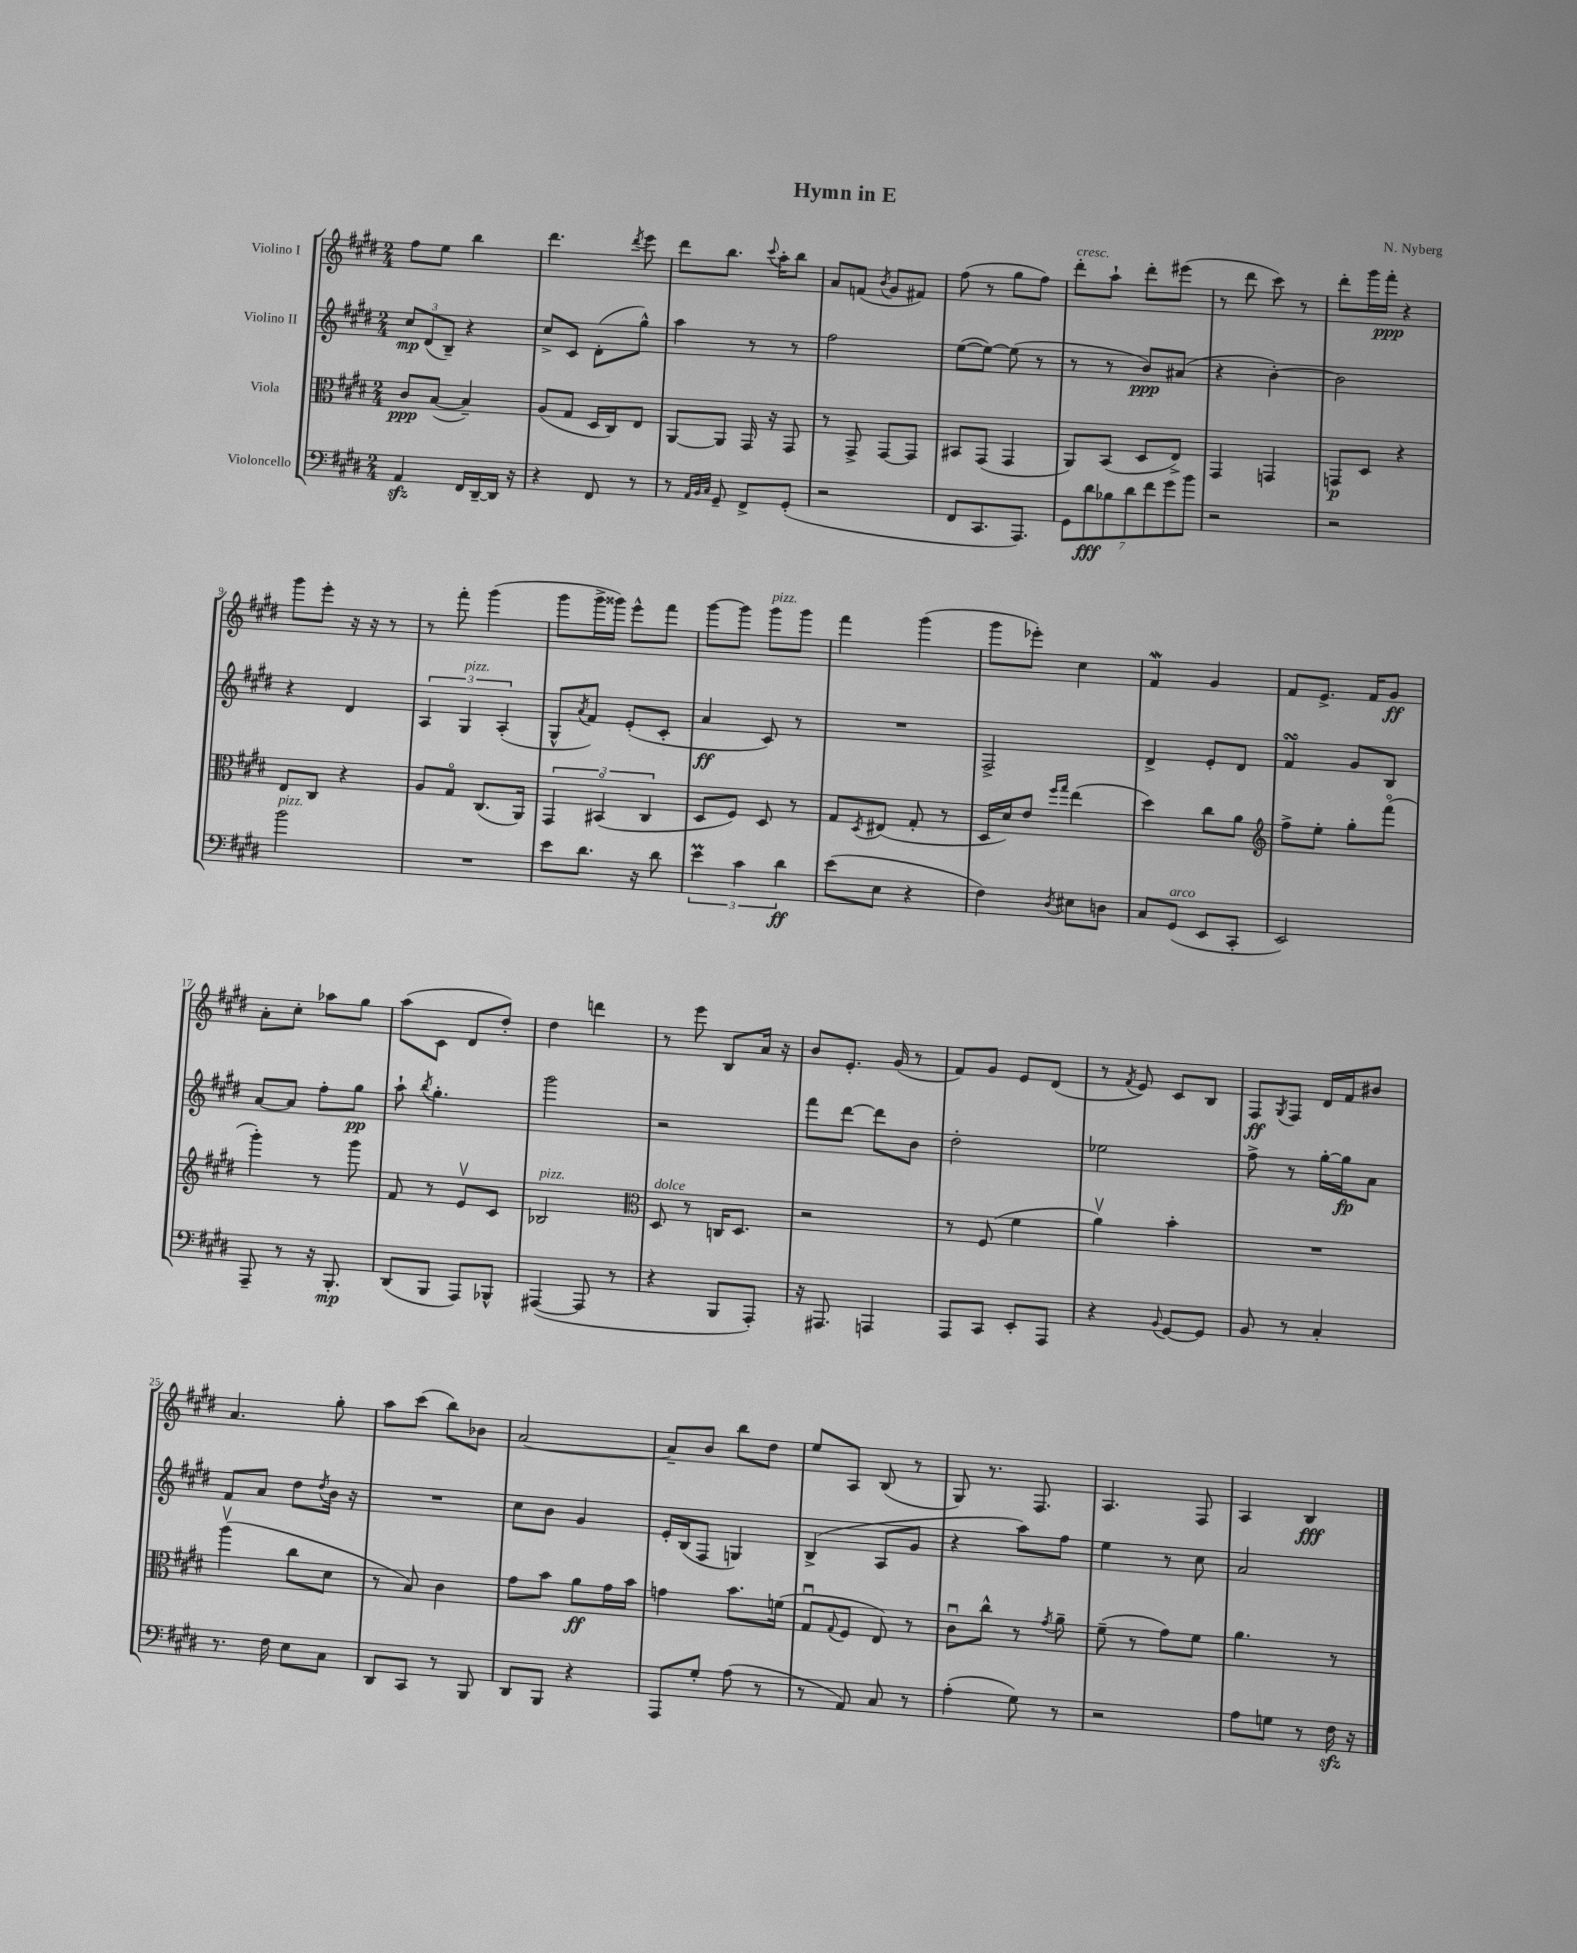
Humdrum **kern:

**kern	**dynam	**kern	**dynam	**kern	**dynam	**kern	**dynam
*part4	*part4	*part3	*part3	*part2	*part2	*part1	*part1
*staff4	*staff4	*staff3	*staff3	*staff2	*staff2	*staff1	*staff1
*I"Violoncello	*	*I"Viola	*	*I"Violino II	*	*I"Violino I	*
*clefF4	*	*clefC3	*	*clefG2	*	*clefG2	*
*k[f#c#g#d#]	*	*k[f#c#g#d#]	*	*k[f#c#g#d#]	*	*k[f#c#g#d#]	*
*M2/4	*	*M2/4	*	*M2/4	*	*M2/4	*
=1	=1	=1	=1	=1	=1	=1	=1
4AAzz/	.	8c#/L	ppp	12cc#/L	mp	8ff#\L	.
.	.	.	.	(12d#/	.	.	.
.	.	([8B/J	.	.	.	8ee\J	.
.	.	.	.	12B~/J)	.	.	.
16FF#/LL	.	4B~/])	.	4r	.	4bb\	.
[16DD#~/	.	.	.	.	.	.	.
16DD#/JJ]	.	.	.	.	.	.	.
16r	.	.	.	.	.	.	.
=2	=2	=2	=2	=2	=2	=2	=2
4r	.	(8A/L	.	8cc#^/L	.	4.ddd#\	.
.	.	8G#/J	.	8c#/J	.	.	.
8FF#/	.	16D#/LL	.	(8d#'\L	.	.	.
.	.	16C#/J)	.	.	.	.	.
.	.	.	.	.	.	8qddd#/	.
8r	.	8E/J	.	8gg#^^\J)	.	8eee\	.
=3	=3	=3	=3	=3	=3	=3	=3
8r	.	[8AA/L	.	4aa\	.	8ddd#\L	.
32qqAA/LLL	.	.	.	.	.	.	.
32qqBB/	.	.	.	.	.	.	.
32qqC#/JJJ	.	.	.	.	.	.	.
8GG#~/	.	8AA/J]	.	.	.	8.bb\J	.
8FF#^/L	.	16GG#/	.	8r	.	.	.
.	.	.	.	.	.	8qqccc#/	.
.	.	16r	.	.	.	16aa'\KL	.
(8GG#'/J	.	8GG#/	.	8r	.	8bb\J	.
=4	=4	=4	=4	=4	=4	=4	=4
2r	.	8r	.	2ff#\	.	8a/L	.
.	.	8GG#^/	.	.	.	(8fn/J	.
.	.	.	.	.	.	8qb/	.
.	.	[8GG#/L	.	.	.	8g#/L	.
.	.	8GG#/J]	.	.	.	8f#X/J)	.
=5	=5	=5	=5	=5	=5	=5	=5
8FF#/L	.	8BB#X/L	.	([8ee\L	.	(8ff#\	.
8.CC#/	.	(8GG#/J	.	8ee\J_)	.	8r	.
.	.	4GG#/	.	(8ee\]	.	8gg#\L	.
8.AAA/J)	.	.	.	.	.	.	.
.	.	.	.	8r	.	8ff#\J)	.
=6	=6	=6	=6	=6	=6	=6	=6
!	!	!	!	!	!	!LO:TX:a:i:t=cresc.	!
14GG#\L	.	8AA/L)	.	8r	.	8ddd#'\L	.
14d#\	fff	.	.	.	.	.	.
.	.	(8BB/J	.	8r	.	8aa`\J	.
14B-X\	.	.	.	.	.	.	.
14d#\	.	.	.	.	.	.	.
.	.	8D#/L	.	8b/L)	ppp	8ddd#'\L	.
14f#\	.	.	.	.	.	.	.
14g#\	.	.	.	.	.	.	.
.	.	8E^/J)	.	(8a#X/J	.	(8eee#X\J	.
14b\J	.	.	.	.	.	.	.
=7	=7	=7	=7	=7	=7	=7	=7
2r	.	4GG#/	.	4r	.	8r	.
.	.	.	.	.	.	8ddd#\	.
.	.	4GGn/	.	[4b'\)	.	8ccc#\)	.
.	.	.	.	.	.	8r	.
=8	=8	=8	=8	=8	=8	=8	=8
2r	.	8GGn/L	p	2b\]	.	8ddd#'\L	.
.	.	8D#/J	.	.	.	16ggg#\L	.
.	.	.	.	.	.	16fff#'\JJ	ppp
.	.	4r	.	.	.	4r	.
!!LO:LB:g=z
=9	=9	=9	=9	=9	=9	=9	=9
!LO:TX:a:i:t=pizz.	!	!	!	!	!	!	!
2b\	.	8E/L	.	4r	.	8ggg#\L	.
.	.	8C#/J	.	.	.	8eee'\J	.
.	.	4r	.	4d#/	.	16r	.
.	.	.	.	.	.	16r	.
.	.	.	.	.	.	8r	.
=10	=10	=10	=10	=10	=10	=10	=10
2r	.	8A/L	.	6A/	.	8r	.
.	.	8G#/J	.	.	.	8fff#'\	.
!	!	!	!	!LO:TX:a:i:t=pizz.	!	!	!
.	.	.	.	6G#/	.	.	.
.	.	(8.C#/L	.	.	.	(4ggg#\	.
.	.	.	.	(6A'/	.	.	.
.	.	16AA/Jk)	.	.	.	.	.
=11	=11	=11	=11	=11	=11	=11	=11
8e\L	.	6GG#/	.	8G#^^/L	.	8ggg#\L	.
.	.	.	.	8qa/	.	.	.
8.d#\J	.	.	.	8f#/J)	.	16ggg#^\L	.
.	.	(6BB#X/	.	.	.	.	.
.	.	.	.	.	.	16ggg##X\JJ)	.
.	.	.	.	(8e'/L	.	8eee^^\L	.
16r	.	.	.	.	.	.	.
.	.	6C#/	.	.	.	.	.
8d#\	.	.	.	8c#'/J	.	8fff#\J	.
=12	=12	=12	=12	=12	=12	=12	=12
6eM\	.	8D#/L	.	4a/	ff	[8ggg#\L	.
.	.	8F#/J)	.	.	.	8ggg#\J]	.
6c#\	.	.	.	.	.	.	.
!	!	!	!	!	!	!LO:TX:a:i:t=pizz.	!
.	.	8D#/	.	8c#/)	.	8ggg#\L	.
6d#\	ff	.	.	.	.	.	.
.	.	8r	.	8r	.	8ggg#\J	.
=13	=13	=13	=13	=13	=13	=13	=13
(8e\L	.	8G#/L	.	2r	.	4fff#\	.
.	.	8qD#/	.	.	.	.	.
8E\J	.	(8E#X/J	.	.	.	.	.
4r	.	8G#'/	.	.	.	(4ggg#\	.
.	.	8r	.	.	.	.	.
=14	=14	=14	=14	=14	=14	=14	=14
4F#\)	.	16D#/LL	.	2F#^/	.	8ggg#\L	.
.	.	16d#/J)	.	.	.	.	.
.	.	8e/J	.	.	.	8eee-X'\J)	.
.	.	16qqff#/LL	.	.	.	.	.
8qD#/	.	16qqgg#/JJ	.	.	.	.	.
8E#X\L	.	(4ee\	.	.	.	4cc#\	.
8Dn\J	.	.	.	.	.	.	.
=15	=15	=15	=15	=15	=15	=15	=15
8C#/L	.	4dd#\)	.	4d#^/	.	4f#W/	.
!LO:TX:a:i:t=arco	!	!	!	!	!	!	!
(8GG#/J	.	.	.	.	.	.	.
8EE/L	.	8cc#\L	.	8e'/L	.	4g#/	.
8CC#'/J	.	8a\J	.	8d#/J	.	.	.
=16	=16	=16	=16	=16	=16	=16	=16
*	*	*clefG2	*	*	*	*	*
2EE/)	.	8ff#^\L	.	4f#sSSS/	.	8f#/L	.
.	.	8ee'\J	.	.	.	8.e^/J	.
.	.	8gg#'\L	.	8g#/L	.	.	.
.	.	.	.	.	.	16f#/KL	.
.	.	(8fff#\J	.	8B/J	.	8g#/J	ff
!!LO:LB:g=z
=17	=17	=17	=17	=17	=17	=17	=17
8AAA~/	.	4ggg#'\)	.	[8a/L	.	8a'\L	.
8r	.	.	.	8a/J]	.	8cc#'\J	.
16r	.	8r	.	8ff#'\L	.	8aa-X\L	.
8.BBB'/	mp	.	.	.	.	.	.
.	.	8ggg#\	.	8gg#\J	pp	8gg#\J	.
=18	=18	=18	=18	=18	=18	=18	=18
(8DD#/L	.	8f#/	.	8aa`\	.	(8aa\L	.
.	.	.	.	8qbb/	.	.	.
8BBB/J	.	8r	.	4.gg#'\	.	8c#\J	.
8AAA/L)	.	8ev/L	.	.	.	8d#/L	.
8BBB-X^^/J	.	8c#/J	.	.	.	8dd#'/J)	.
=19	=19	=19	=19	=19	=19	=19	=19
!	!	!LO:TX:a:i:t=pizz.	!	!	!	!	!
([4AAA#X/	.	2B-X/	.	2ggg#\	.	4dd#\	.
8AAA#/]	.	.	.	.	.	4dddn\	.
8r	.	.	.	.	.	.	.
=20	=20	=20	=20	=20	=20	=20	=20
*	*	*clefC3	*	*	*	*	*
!	!	!LO:TX:a:i:t=dolce	!	!	!	!	!
4r	.	8D#/	.	2r	.	8r	.
.	.	8r	.	.	.	8eee\	.
8BBB/L	.	16Cn/KL	.	.	.	8B/L	.
.	.	8.D#/J	.	.	.	.	.
8AAA'/J)	.	.	.	.	.	16a/Jk	.
.	.	.	.	.	.	16r	.
=21	=21	=21	=21	=21	=21	=21	=21
16r	.	2r	.	8fff#\L	.	8b/L	.
8.AAA#X/	.	.	.	.	.	.	.
.	.	.	.	[8ddd#\J	.	8.e'/J	.
4AAAn/	.	.	.	8ddd#\L]	.	.	.
.	.	.	.	.	.	(16g#/	.
.	.	.	.	8b\J	.	8r	.
=22	=22	=22	=22	=22	=22	=22	=22
8AAA/L	.	8r	.	2dd#'\	.	8f#/L)	.
8CC#/J	.	(8F#/	.	.	.	8g#/J	.
8EE'/L	.	4f#\	.	.	.	8e/L	.
8AAA/J	.	.	.	.	.	(8d#/J	.
=23	=23	=23	=23	=23	=23	=23	=23
4r	.	4av\)	.	2ee-X\	.	8r	.
.	.	.	.	.	.	8qf#/	.
.	.	.	.	.	.	8e/)	.
8qqBB/	.	.	.	.	.	.	.
[8GG#/L	.	4b'\	.	.	.	8c#/L	.
8GG#/J]	.	.	.	.	.	8B/J	.
=24	=24	=24	=24	=24	=24	=24	=24
8BB/	.	2r	.	8ff#^\	.	8F#/L	ff
.	.	.	.	.	.	8qG#/	.
8r	.	.	.	8r	.	8F#/J	.
4C#'/	.	.	.	[16gg#'\LL	.	16d#/LL	.
.	.	.	.	16gg#\J]	fp	16f#/J	.
.	.	.	.	8a\J	.	8b#X/J	.
!!LO:LB:g=z
=25	=25	=25	=25	=25	=25	=25	=25
8.r	.	(4aav\	.	8f#/L	.	4.a/	.
.	.	.	.	8a/J	.	.	.
16F#\	.	.	.	.	.	.	.
8E\L	.	8cc#\L	.	8dd#\L	.	.	.
.	.	.	.	8qdd#/	.	.	.
8C#\J	.	8d#\J	.	16b\Jk	.	8gg#'\	.
.	.	.	.	16r	.	.	.
=26	=26	=26	=26	=26	=26	=26	=26
8DD#/L	.	8r	.	2r	.	8aa\L	.
8CC#/J	.	8B/)	.	.	.	(8ccc#\J	.
8r	.	4c#\	.	.	.	8bb\L)	.
8BBB/	.	.	.	.	.	8b-X\J	.
=27	=27	=27	=27	=27	=27	=27	=27
8DD#/L	.	8g#\L	.	8cc#\L	.	[2a/	.
8BBB/J	.	8b\J	.	8b\J	.	.	.
4r	.	8a\L	ff	4g#/	.	.	.
.	.	16g#\L	.	.	.	.	.
.	.	16b\JJ	.	.	.	.	.
=28	=28	=28	=28	=28	=28	=28	=28
8AAA/L	.	4gn\	.	16e'/LL	.	8a~/L]	.
.	.	.	.	(16B/J	.	.	.
8G#'/J	.	.	.	8F#/J	.	8b/J	.
(8A\	.	8.b\L	.	4Gn/)	.	8bb\L	.
8r	.	.	.	.	.	8dd#\J	.
.	.	(16fn\Jk	.	.	.	.	.
=29	=29	=29	=29	=29	=29	=29	=29
8r	.	8G#u/L	.	(4B^/	.	8ee/L	.
.	.	8qqG#/	.	.	.	.	.
8AA/)	.	8F#/J	.	.	.	8A/J	.
8C#/	.	8E/)	.	8A/L	.	(8B/	.
8r	.	8r	.	8g#/J	.	8r	.
=30	=30	=30	=30	=30	=30	=30	=30
(4A'\	.	8c#u\L	.	4r	.	8G#/)	.
.	.	8cc#^^\J	.	.	.	8.r	.
8G#\)	.	8r	.	8aa\L)	.	.	.
.	.	.	.	.	.	8.F#/	.
.	.	8qg#/	.	.	.	.	.
8r	.	8a~\	.	8ff#\J	.	.	.
=31	=31	=31	=31	=31	=31	=31	=31
2r	.	(8f#~\	.	4ee\	.	4.A/	.
.	.	8r	.	.	.	.	.
.	.	8g#\L)	.	8r	.	.	.
.	.	8f#\J	.	8cc#\	.	8F#/	.
=32	=32	=32	=32	=32	=32	=32	=32
8A\L	.	4.a\	.	2a/	.	4A/	.
8Gn\J	.	.	.	.	.	.	.
8r	.	.	.	.	.	4B/	fff
16F#zz\	.	8r	.	.	.	.	.
16r	.	.	.	.	.	.	.
==	==	==	==	==	==	==	==
*-	*-	*-	*-	*-	*-	*-	*-
